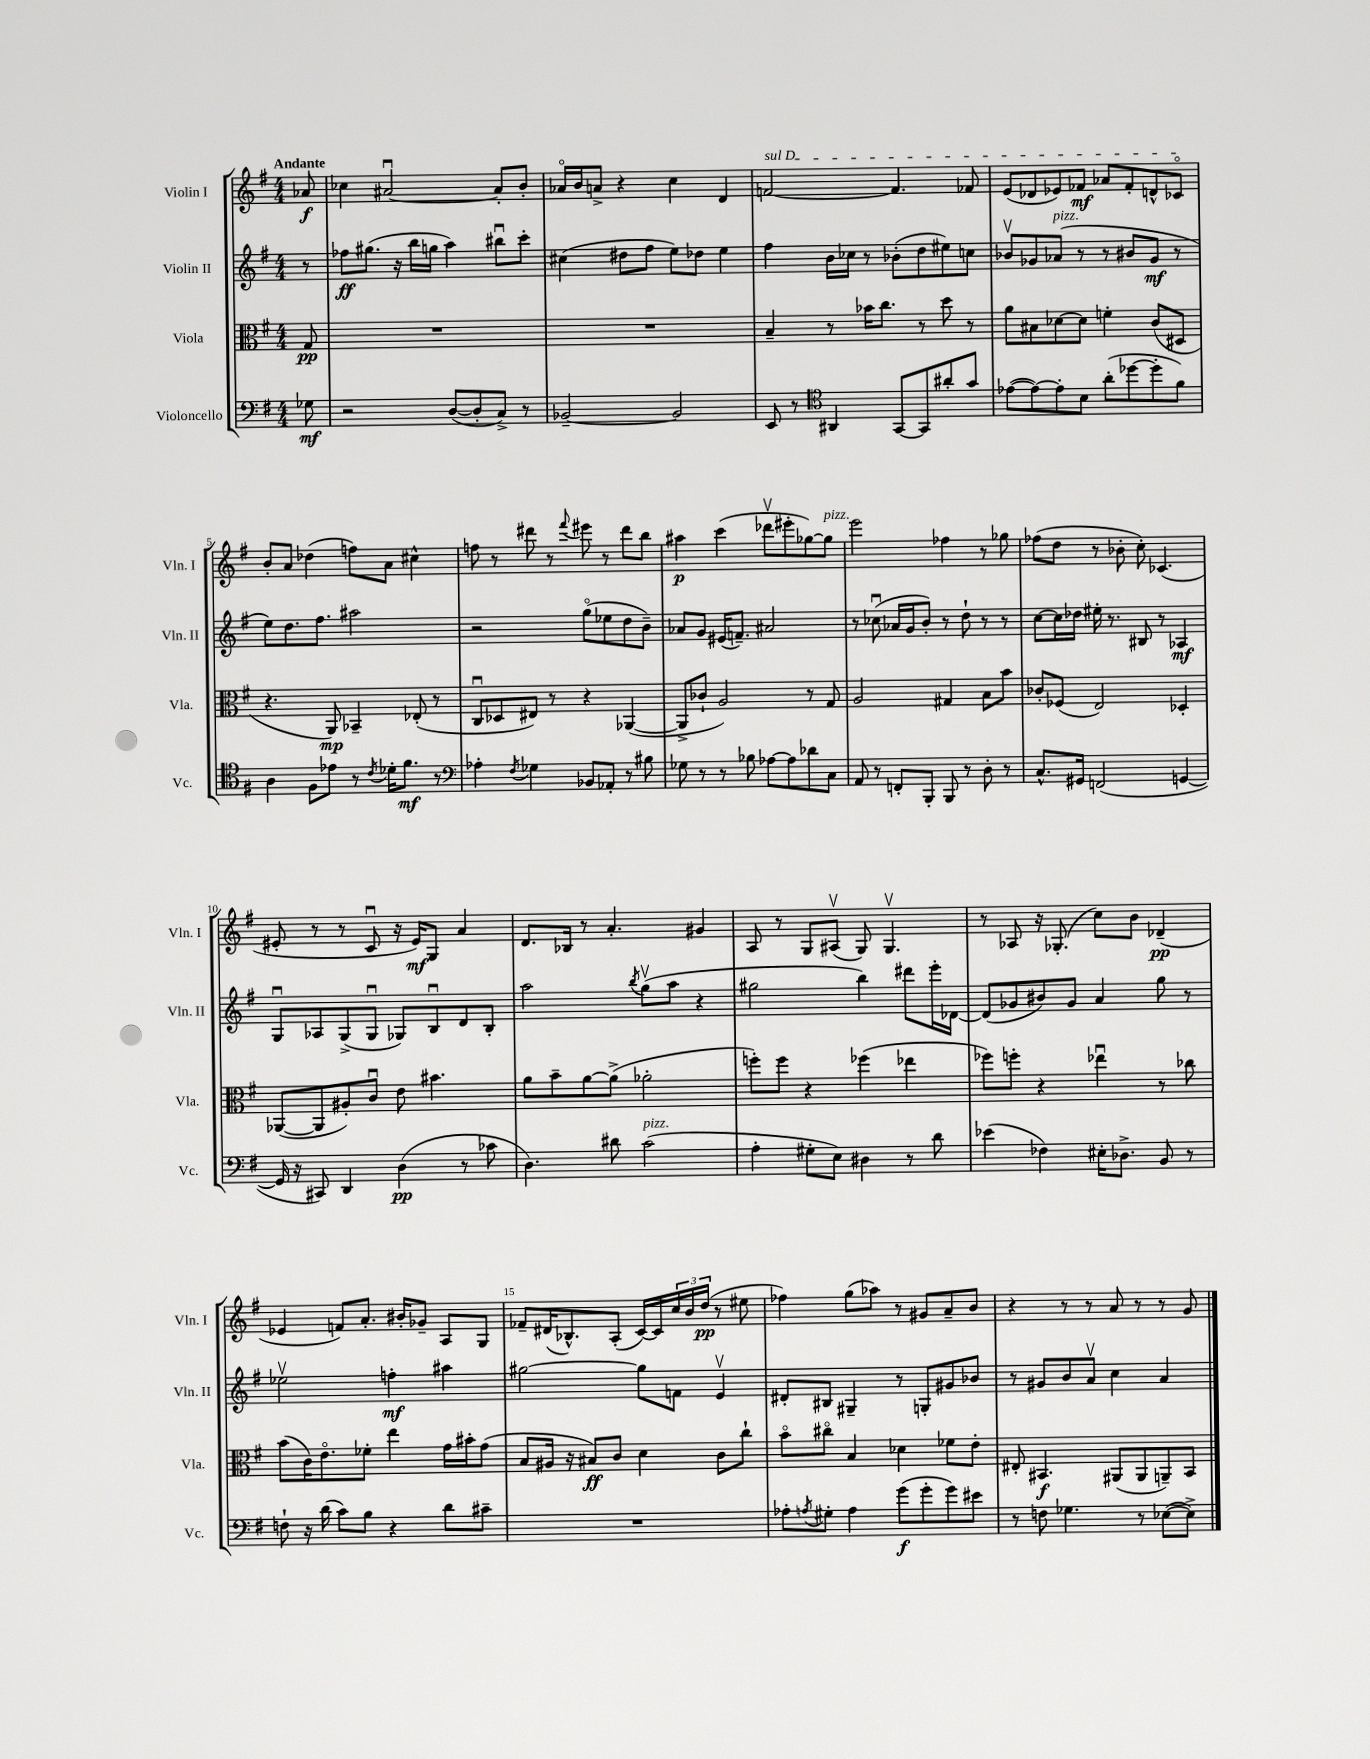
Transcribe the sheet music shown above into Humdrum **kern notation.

**kern	**kern	**kern	**kern
*staff4	*staff3	*staff2	*staff1
*clefF4	*clefC3	*clefG2	*clefG2
*k[f#]	*k[f#]	*k[f#]	*k[f#]
*M4/4	*M4/4	*M4/4	*M4/4
8G-	8G	8r	8a-
=	=	=	=
2r	1r	8ff-	4cc-
.	.	(8.gg#	.
.	.	.	[2a#u
.	.	16r	.
.	.	16bb	.
.	.	16gg	.
([8D	.	4aa)	.
8D']	.	.	.
8C^)	.	8bb#u	8a#']
8r	.	8ccc'	8b'
=	=	=	=
[2BB-~	1r	(4cc#	16a-o
.	.	.	16b
.	.	.	8a^
.	.	8dd#	4r
.	.	8ff#	.
2BB-]	.	8ee)	4cc
.	.	8dd-	.
.	.	4ee	4d
=	=	=	=
8EE	4B~	4ff#	[2f
8r	.	.	.
*clefC4	*	*	*
4AA#	8r	16b	.
.	.	16cc-	.
.	16b-	8r	.
.	8.cc	.	.
[8GG	.	(8b-'	4.f]
8GG]	8r	8dd	.
8a#'	8dd	8ee#)	.
8g	8r	8cc	8f-
=	=	=	=
([8e-	8a	8b-v	(8e
8e-_)	8B#	8g-	8d-
8e-']	[8d-	(8a-	8e-)
8B	8d-]	8r	8f-
(8a'	4f'	8r	8a-
[8dd-	.	8b#	8f-'
8dd-']	(8c	8g-	8d^^
8f#)	8D#	8r	8c-o
=	=	=	=
4A	4.r	8ee)	8b'
.	.	8.dd	8a
8F#	.	.	(4dd-
.	.	8.ff#	.
8e-	8AA)	.	.
8r	4BB-~	2aa#	8ff)
8qc	.	.	.
16d-'	.	.	8a
8.f#	.	.	.
.	(8E-'	.	4cc#^^
8r	8r	.	.
=	=	=	=
*clefF4	*	*	*
4A-'	8Cu	2r	8ff
.	8D-	.	8r
8qF#	.	.	.
4G-	8E#)	.	8ddd#
.	8r	.	8r
.	.	.	8qqfff#
8BB-	4r	(8ggo	8eee#
8AA-'	.	8ee-	8r
8r	([4AA-	8dd	8ddd#
8B#	.	8b~)	8bb
=	=	=	=
8G-	8AA-^]	8a-	4aa#
8r	8c-`	8g	.
8r	2A)	(16e#	(4ccc
.	.	8.f~)	.
8B-	.	.	.
[8A-	.	2a#	8ddd-v
8A-]	.	.	8eee#'
8d-	8r	.	[8gg-)
8C	8G	.	8gg-]
=	=	=	=
8AA	2A	8r	2eee
8r	.	(8cc-u	.
8FF'	.	16a-	.
.	.	16g	.
8BBB'	.	8b')	.
8BBB	4G#	8r	4ff-
8r	.	8dd`	.
8D'	8B	8r	8r
8r	8b	8r	8gg-
=	=	=	=
8.C^^	8c-'	[8cc	(8ff-
.	(8F-	16cc]	8dd
16GG#	.	16dd-	.
(2FF	2E)	16ee#'	8r
.	.	8.r	.
.	.	.	8b-'
.	.	8B#	8cc')
.	.	8r	(4.c-
[4GG	4D-'	4A-	.
=	=	=	=
16GG]	([8AA-	8Gu	8e#'
16r	.	.	.
8CC#)	8AA-]	8A-	8r
4DD	8A#')	(8G^	8r
.	8cu	8Gu	8cu
(4D	8e	8G-)	16r
.	.	.	16e#)
.	4.b#	8Bu	8G
8r	.	8d	4a
8c-	.	8B'	.
=	=	=	=
4.D)	8a	2aa	8.d
.	8b~	.	.
.	.	.	16B-
.	[8a	.	8r
8d#	(8a^]	.	4.a'
.	.	8qbb	.
(2c	2a-'	(8ggv	.
.	.	8aa	.
.	.	4r	4g#
=	=	=	=
4A'	8ff')	2gg#	8A
.	8ff	.	8r
8G#'	4r	.	8G
8E)	.	.	(8A#v
4D#	(4ff-	4bb)	8G)
.	.	.	4.Gv
8r	4ee-	8ddd#	.
8d	.	16eee'	.
.	.	[16d-	.
=	=	=	=
(4e-	8ff-)	(8d-]	8r
.	8ff'	8g-	8A-
4F-)	4r	8b#)	16r
.	.	.	(8.G-'
.	.	8g-	.
16E#'	4ee-u	4a	8cc)
8.D-^	.	.	.
.	.	.	8b
8BB	8r	8gg	(4d-~
8r	8cc-	8r	.
=	=	=	=
8F`	(8b	2ee-v	4e-
16r	16c)	.	.
(16d	8.eo	.	.
8c)	.	.	8f)
8B	8f-'	.	8.a'
4r	4ee	4ff'	.
.	.	.	16b#'
.	.	.	8g-~
8d	16g	4aa#	8A
.	16b#'	.	.
8c#~	(8g	.	8G
=	=	=	=
1r	8B	[2gg#	8f-~
.	16A#	.	(16d#
.	16r	.	8.B-^^)
.	8B#)	.	.
.	8c	.	(8A'
.	4d	8gg#]	[16c)
.	.	.	16c]
.	.	8f	24cc
.	.	.	24b
.	.	.	(24dd
.	8c	4ev	8r
.	8cc`	.	8ee#
=	=	=	=
8A-'	8bo	8d#'	4ff-)
8qA	.	.	.
8G#'	8cc#o	8B#	.
4A	4B	4G#~	(8gg
.	.	.	8aa-)
(8g	4d-	8r	8r
8g'	.	8G'	8g#
8g)	8f-	8g#	8a~
8e#	8e'	8b-	8b
=	=	=	=
8r	8E#'	8r	4r
8F	4.BB#	8g#	.
4.G-	.	8b	8r
.	.	8av	8r
.	(8AA#	4cc	8a
8r	8AA#	.	8r
([8E-	8AA~)	4a	8r
8E-^])	8BB#	.	8g
==	==	==	==
*-	*-	*-	*-
